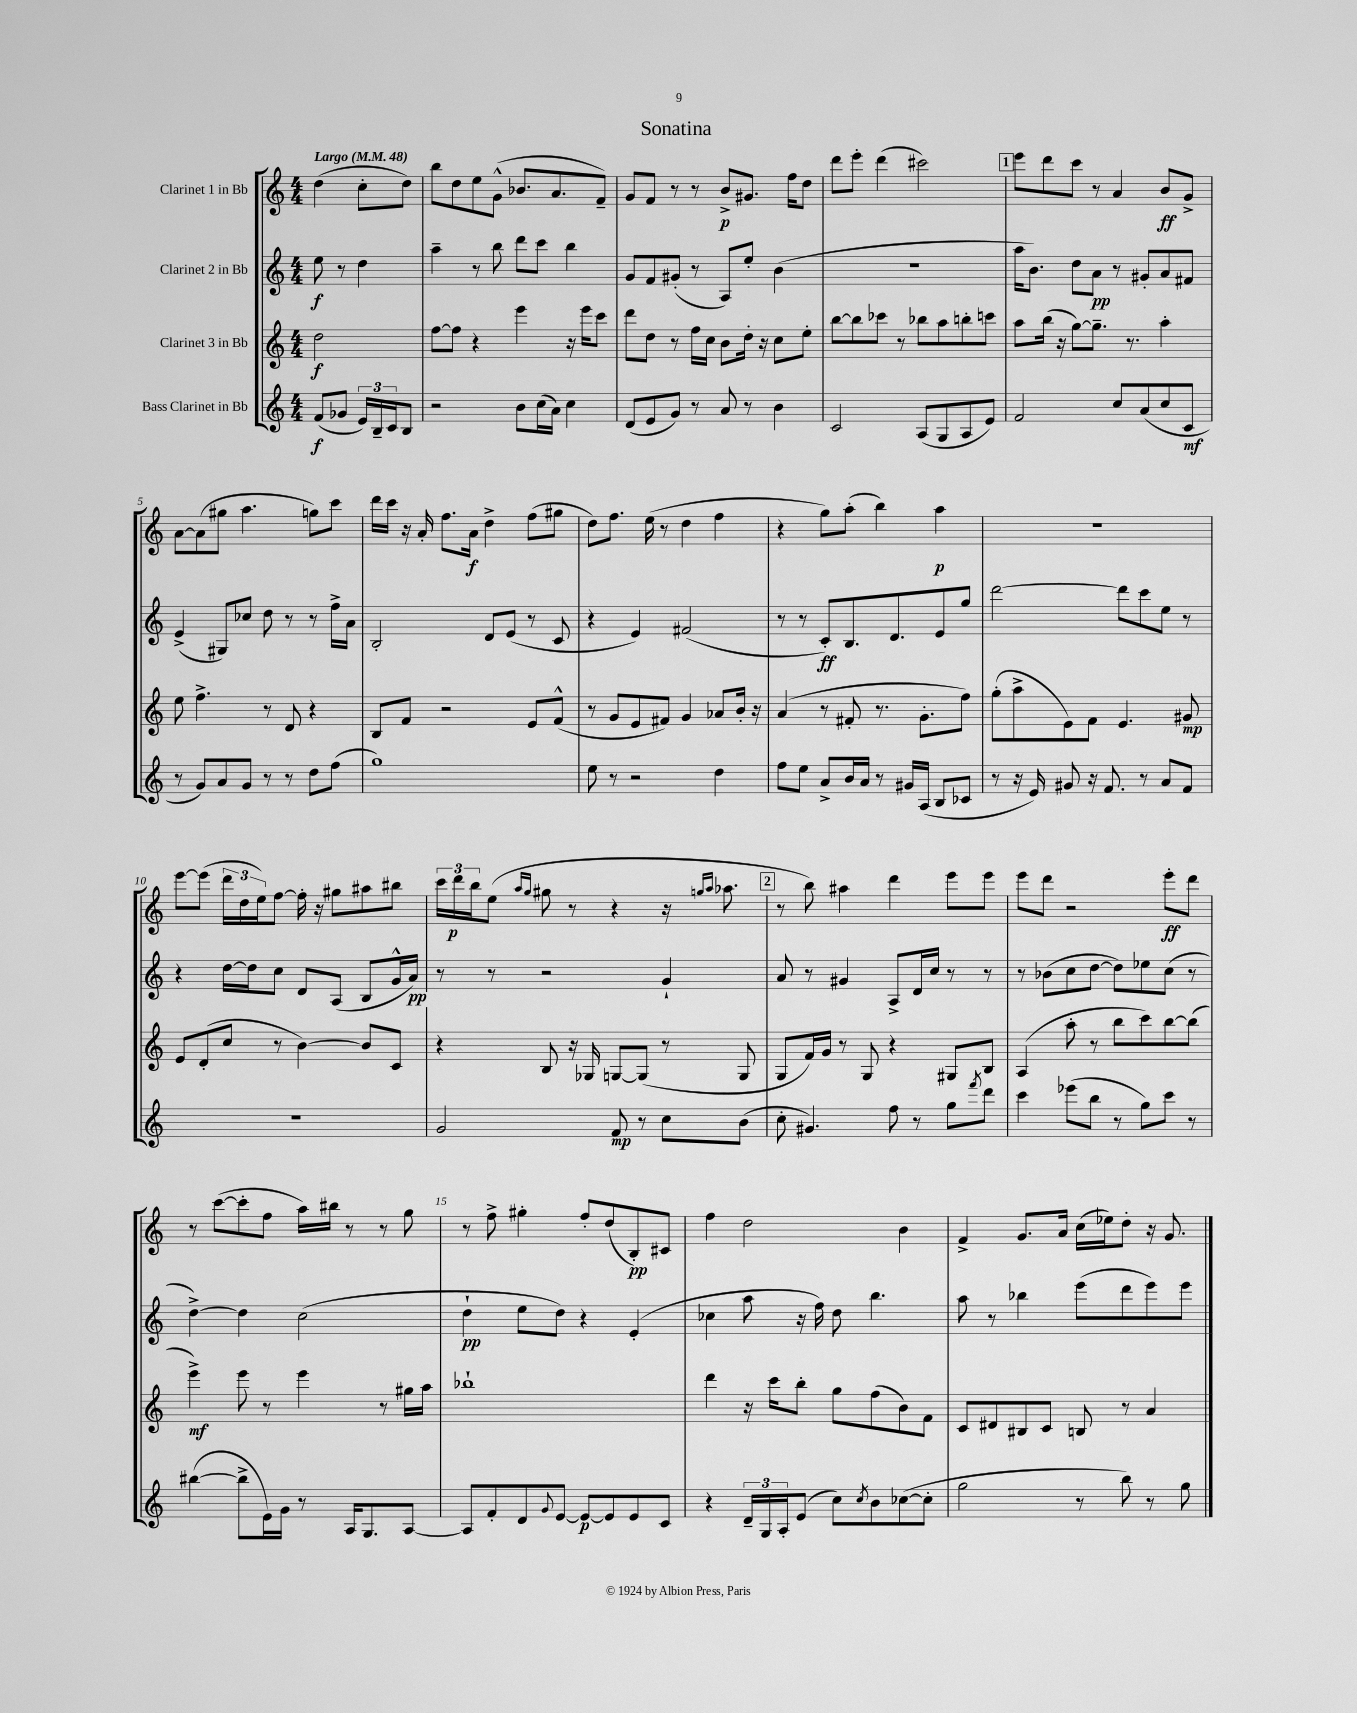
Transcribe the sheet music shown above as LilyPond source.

\header { title = "Sonatina" }
<<
\new StaffGroup <<
\new Staff = "s0" \with { instrumentName = "Clarinet 1 in Bb" } {
    \clef treble \key c \major \numericTimeSignature \time 4/4 \partial 2 \tempo "Largo" 4 = 48
    d''4( c''8-. d''8) |
    b''8 d''8 e''8 g'8-^( bes'8. a'8. f'8--) |
    g'8 f'8 r8 r8 b'8->\p gis'8. f''16 d''8 |
    d'''8 e'''8-. d'''4( cis'''2) |
    \mark \markup { \box "1" } e'''8 d'''8 c'''8 r8 a'4 b'8\ff g'8-> |
    a'8~ a'8( gis''8 a''4. g''8) c'''8 |
    d'''16 c'''16 r16 a'16-. f''8. a'16\f d''4-> f''8( gis''8 |
    d''8) f''8. e''16( r8 d''4 f''4 |
    r4 g''8) a''8-.( b''4) a''4\p |
    R1 |
    e'''8~ e'''8( \tuplet 3/2 { d'''16 d''16 e''16) } f''8~ f''16-. r16 gis''8 ais''8 bis''8 |
    \tuplet 3/2 { c'''16 d'''16\p b''16 } e''8( \grace { a''16 g''16 } gis''8 r8 r4 r16 \grace { g''16 a''16 } aes''8. |
    \mark \markup { \box "2" } r8 b''8) ais''4 d'''4 e'''8 e'''8 |
    e'''8 d'''8 r2 e'''8-.\ff d'''8 |
    r8 c'''8~( c'''8-. f''8 a''16) bis''16 r8 r8 g''8 |
    r8 f''8-> gis''4-. f''8-. d''8( b8-.\pp) cis'8 |
    f''4 d''2 b'4 |
    f'4-> g'8. a'16 c''16( ees''16) d''8-. r16 g'8. \bar "|." |
}
\new Staff = "s1" \with { instrumentName = "Clarinet 2 in Bb" } {
    \clef treble \key c \major \numericTimeSignature \time 4/4 \partial 2
    e''8\f r8 d''4 |
    a''4-- r8 b''8 d'''8 c'''8 b''4 |
    g'8 f'8 gis'8-.( r8 a8) e''8-. b'4( |
    R1 |
    \mark \markup { \box "1" } a''16 b'8.) d''8 a'8\pp r8 gis'8-. a'8 fis'8 |
    e'4->( gis8) ces''8 d''8 r8 r8 f''16-> a'16 |
    b2-. d'8 e'8( r8 c'8 |
    r4 e'4) fis'2( |
    r8 r8 c'8-.\ff) b8. d'8. e'8 g''8 |
    d'''2~ d'''8 c'''8 e''8 r8 |
    r4 d''16~ d''16 c''8 d'8 a8( b8 g'16-^ a'16\pp) |
    r8 r8 r2 g'4-! |
    \mark \markup { \box "2" } a'8 r8 gis'4 a8-> d'16 c''16 r8 r8 |
    r8 bes'8( c''8 d''8~ d''8) ees''8 c''8( r8 |
    d''4~->) d''4 c''2( |
    d''4-!\pp e''8 d''8) r4 e'4-.( |
    ces''4 a''8 r16 f''16) d''8 b''4. |
    a''8 r8 bes''4 e'''8( d'''8 e'''8) e'''8 \bar "|." |
}
\new Staff = "s2" \with { instrumentName = "Clarinet 3 in Bb" } {
    \clef treble \key c \major \numericTimeSignature \time 4/4 \partial 2
    d''2\f |
    f''8~ f''8 r4 e'''4 r16 e'''16 c'''8 |
    d'''8 d''8 r8 f''16 c''16 b'8 d''16-. r16 c''8 e''8-. |
    b''8~ b''8 ces'''8 r8 bes''8 a''8 b''8-. c'''8 |
    \mark \markup { \box "1" } a''8 b''16( r16 g''8~) g''8.-- r8. a''4-. |
    e''8 f''4.-> r8 d'8 r4 |
    b8 f'8 r2 e'8 f'8-^( |
    r8 g'8 e'8 fis'8) g'4 aes'8 b'16-. r16 |
    a'4( r8 fis'8-. r8. g'8.-. f''8) |
    g''8-.( a''8-> e'8) f'8 e'4. gis'8\mp |
    e'8 d'8-.( c''8 r8 b'4~) b'8 c'8 |
    r4 b8 r16 ges16 g8~ g8( r8 g8 |
    \mark \markup { \box "2" } g8 f'16) g'16 r8 g8 r4 gis8 b8 |
    a4( a''8-. r8 b''8 c'''8) b''8~ b''8( |
    e'''4->\mf) e'''8 r8 e'''4 r8 gis''16 a''16 |
    bes''1-! |
    d'''4 r16 c'''16 b''8-. g''8 f''8( b'8) f'8 |
    c'8 dis'8 bis8 c'8 b8 r8 a'4 \bar "|." |
}
\new Staff = "s3" \with { instrumentName = "Bass Clarinet in Bb" } {
    \clef treble \key c \major \numericTimeSignature \time 4/4 \partial 2
    f'8\f( ges'8 \tuplet 3/2 { e'16) b16-- c'16 } b8 |
    r2 b'8 c''16( a'16) c''4 |
    d'8( e'8 g'8) r8 a'8 r8 b'4 |
    c'2 a8( g8 a8 e'8) |
    \mark \markup { \box "1" } f'2 c''8 a'8( c''8 c'8\mf |
    r8 g'8) a'8 g'8 r8 r8 d''8 f''8( |
    g''1) |
    e''8 r8 r2 d''4 |
    f''8 e''8 a'8-> b'16 a'16 r8 gis'16 a16( b8 ces'8 |
    r8 r16 e'16) gis'8 r16 f'8. r8 a'8 f'8 |
    R1 |
    g'2 f'8\mp r8 c''8 b'8( |
    \mark \markup { \box "2" } c''8-. gis'4.) f''8 r8 g''8 \acciaccatura { f'''8 } d'''8 |
    c'''4 ees'''8( b''8 r8 g''8) c'''8 r8 |
    bis''4~( bis''8-> e'16) g'16 r8 a16 g8. a8~ |
    a8 f'8-. d'8 \appoggiatura { g'8 } e'8~ e'8~\p e'8 e'8 c'8 |
    r4 \tuplet 3/2 { d'16-- g16 a16-. } e'8( c''8) \acciaccatura { c''8 } b'8 ces''8~( ces''8-. |
    g''2 r8 b''8) r8 g''8 \bar "|." |
}
>>
>>
\layout { \context { \Score \override BarNumber.break-visibility = ##(#f #t #t) barNumberVisibility = #(every-nth-bar-number-visible 5) } }
